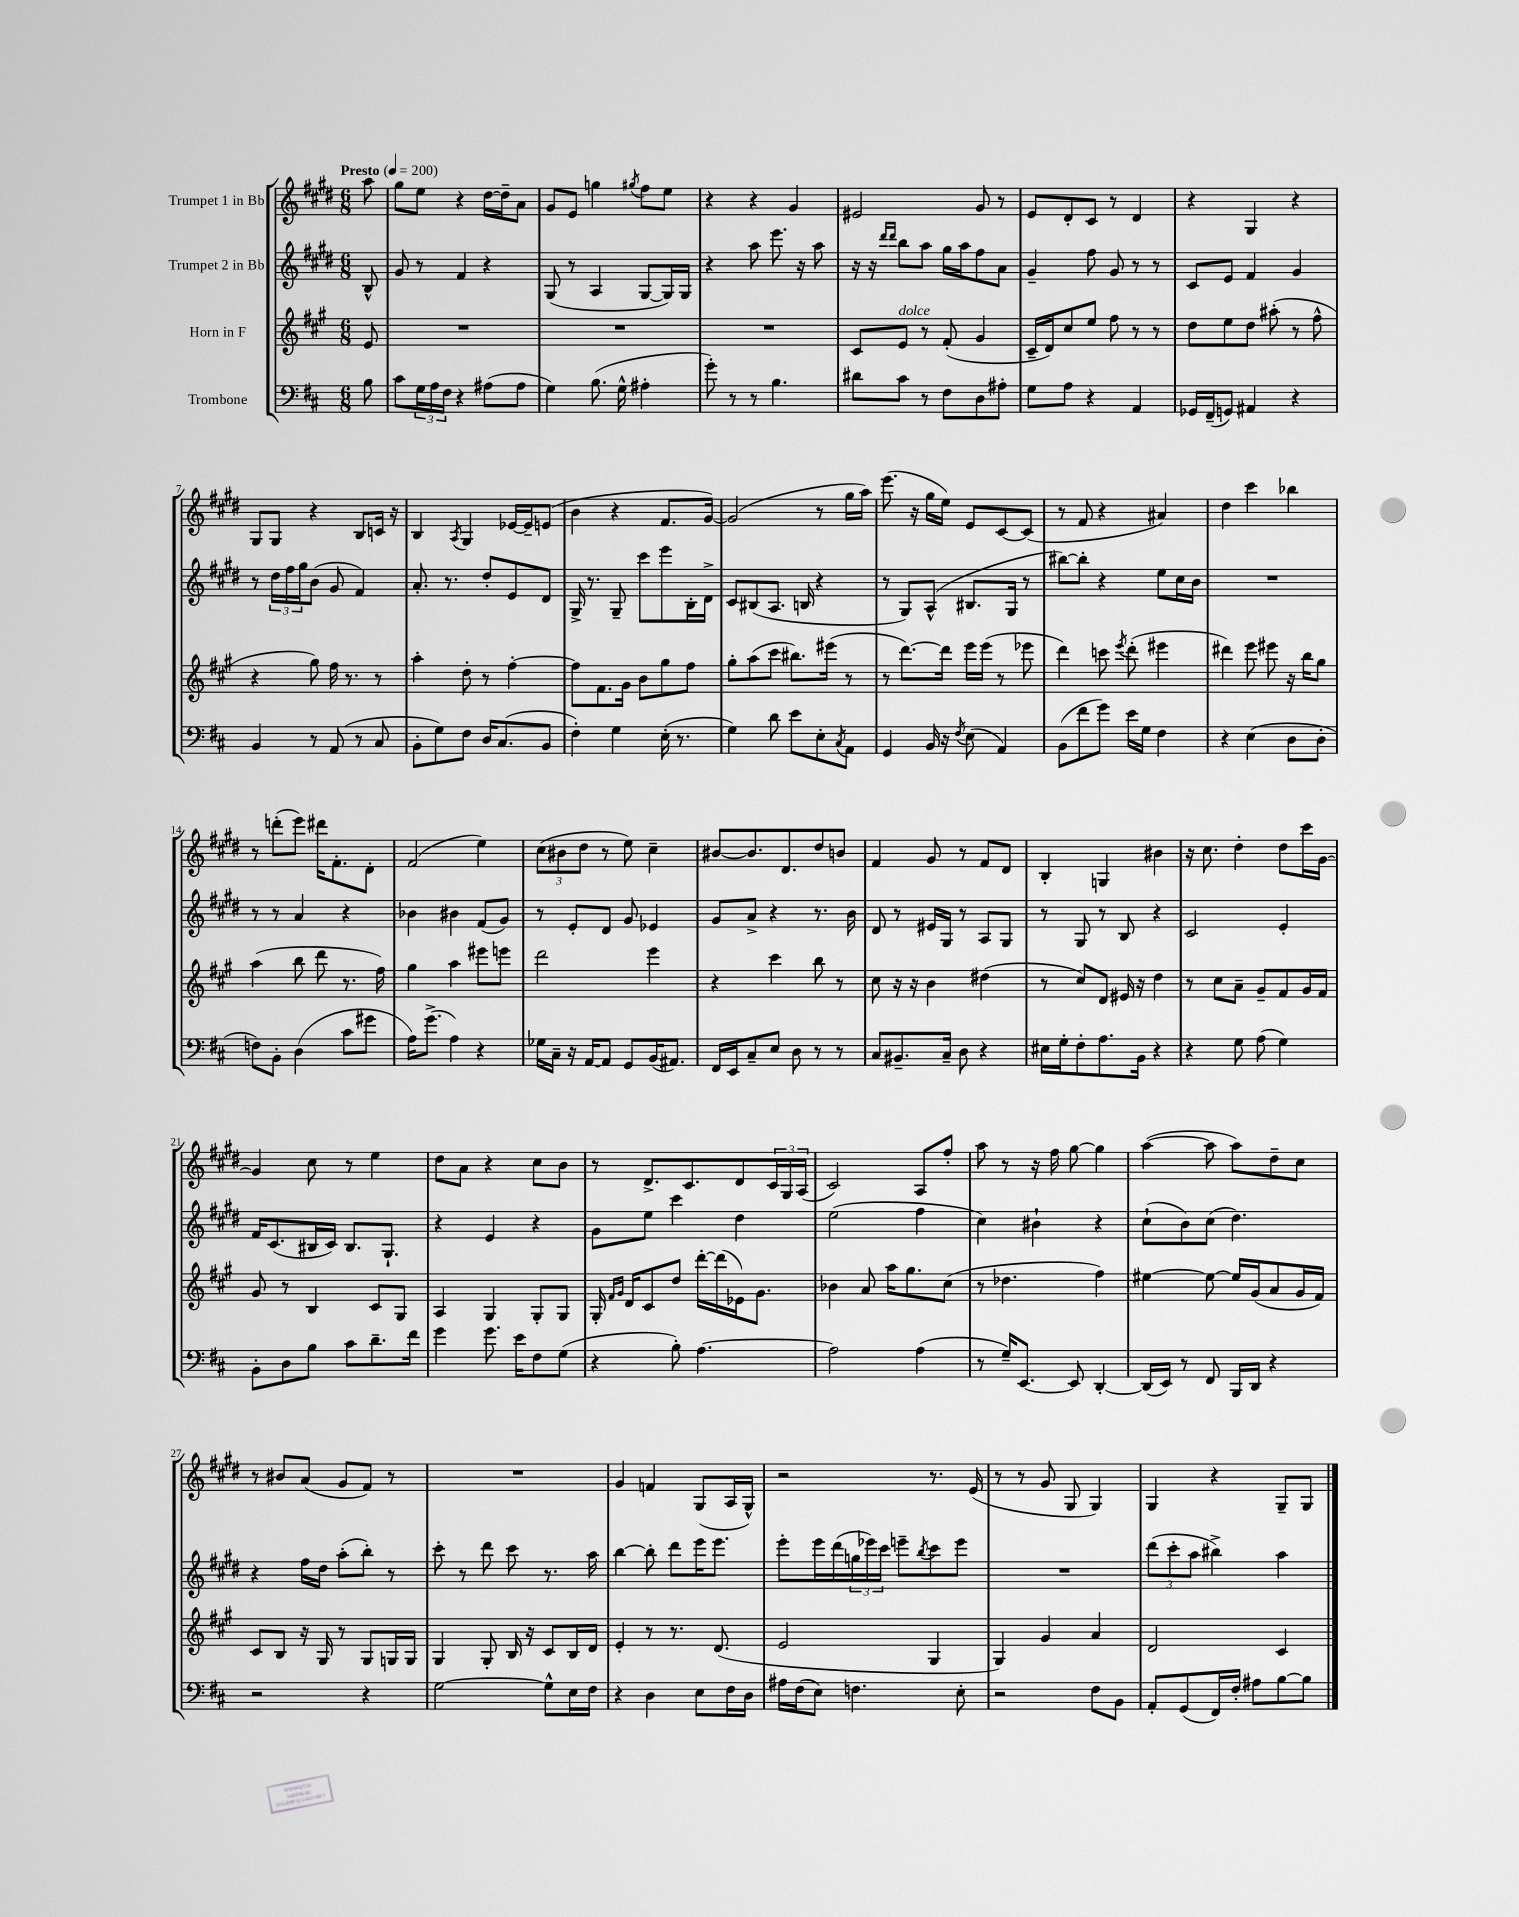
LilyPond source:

<<
\new StaffGroup <<
\new Staff = "s0" \with { instrumentName = "Trumpet 1 in Bb" } {
    \clef treble \key e \major \numericTimeSignature \time 6/8 \partial 8 \tempo "Presto" 4 = 200
    a''8 |
    gis''8 e''8 r4 dis''16~ dis''16-- a'8 |
    gis'8 e'8 g''4 \acciaccatura { gis''8 } fis''8 e''8 |
    r4 r4 gis'4 |
    eis'2 gis'8 r8 |
    e'8 dis'8-. cis'8 r8 dis'4 |
    r4 gis4 r4 |
    gis8 gis8 r4 b8 c'16 r16 |
    b4 \acciaccatura { a8 } gis4 ees'16~ ees'16-- e'8( |
    b'4 r4 fis'8. gis'16~) |
    gis'2( r8 gis''16 a''16) |
    e'''8.( r16 gis''16 e''16) e'8 cis'8~ cis'8( |
    r8 fis'8 r4 ais'4) |
    dis''4 cis'''4 bes''4 |
    r8 d'''8-.( e'''8) dis'''16 fis'8.-. dis'8-. |
    fis'2( e''4) |
    \tuplet 3/2 { cis''8( bis'8 dis''8 } r8 e''8) cis''4-- |
    bis'8~ bis'8. dis'8. dis''8 b'8 |
    fis'4 gis'8 r8 fis'8 dis'8 |
    b4-. g4 bis'4 |
    r16 cis''8. dis''4-. dis''8 cis'''16 gis'16~ |
    gis'4 cis''8 r8 e''4 |
    dis''8 a'8 r4 cis''8 b'8 |
    r8 dis'8.-> cis'8. dis'8 \tuplet 3/2 { cis'16 gis16 a16( } |
    cis'2) a8 fis''8-. |
    a''8 r8 r16 fis''16 gis''8~ gis''4 |
    a''4~( a''8 a''8) dis''8-- cis''8 |
    r8 bis'8 a'8( gis'8 fis'8) r8 |
    R2. |
    gis'4 f'4 gis8( a16 gis16-^) |
    r2 r8. e'16( |
    r8 r8 gis'8 gis8 gis4) |
    gis4 r4 gis8-- gis8 \bar "|." |
}
\new Staff = "s1" \with { instrumentName = "Trumpet 2 in Bb" } {
    \clef treble \key e \major \numericTimeSignature \time 6/8 \partial 8
    b8-^ |
    gis'8 r8 fis'4 r4 |
    gis8( r8 a4 gis8~ gis16) gis16 |
    r4 a''8 e'''8. r16 a''8 |
    r16 r16 \grace { dis'''16 dis'''16 } b''8 a''8 gis''16 a''16 fis''8 a'8 |
    gis'4-- fis''8 gis'8 r8 r8 |
    cis'8 e'8 fis'4 gis'4 |
    r8 \tuplet 3/2 { dis''16 fis''16 gis''16 } b'8( gis'8 fis'4) |
    a'8.-. r8. dis''8-. e'8 dis'8 |
    gis16-> r8. gis8-- cis'''8 e'''8 b16-. dis'16-> |
    cis'8 bis8( a8. b16 r4 |
    r8 gis8) a8-^( bis8. gis16 r8 |
    bis''8~) bis''8-. r4 e''8 cis''16 b'16 |
    R2. |
    r8 r8 a'4 r4 |
    bes'4 bis'4 fis'8( gis'8) |
    r8 e'8-. dis'8 gis'8 ees'4 |
    gis'8 a'8-> r4 r8. b'16 |
    dis'8 r8 eis'16 gis16 r8 a8 gis8 |
    r8 gis8 r8 b8 r4 |
    cis'2 e'4-. |
    fis'16 cis'8.( bis16 cis'16) bis8. gis8.-! |
    r4 e'4 r4 |
    gis'8 e''8 cis'''4 dis''4 |
    e''2( fis''4 |
    cis''4) bis'4-! r4 |
    cis''8-!( b'8) cis''8( dis''4.) |
    r4 fis''16 dis''16 a''8-.( b''8-.) r8 |
    cis'''8-. r8 dis'''8 cis'''8 r8. a''16 |
    b''4~ b''8-. dis'''8 e'''16 e'''8. |
    e'''8-. e'''16 dis'''16( \tuplet 3/2 { g''16 ees'''16) cis'''16 } e'''8-- \acciaccatura { b''8 } cis'''8 e'''8 |
    R2. |
    \tuplet 3/2 { dis'''8( cis'''8-. a''8 } bis''4->) a''4 \bar "|." |
}
\new Staff = "s2" \with { instrumentName = "Horn in F" } {
    \clef treble \key a \major \numericTimeSignature \time 6/8 \partial 8
    e'8 |
    R2. |
    R2. |
    R2. |
    cis'8 e'8^\markup { \italic "dolce" } r8 fis'8-.( gis'4 |
    cis'16-- d'16) cis''8 e''8 fis''8 r8 r8 |
    d''8 e''8 d''8 ais''8-.( r8 fis''8-^ |
    r4 gis''8) fis''16 r8. r8 |
    a''4-. d''8-. r8 fis''4~-. |
    fis''8 fis'8. gis'16 b'8 gis''8 fis''8 |
    gis''8-. a''8( cis'''8 bis''8.) eis'''16( r8 |
    r8 d'''8.~) d'''16 e'''16 e'''16( r8 ees'''8 |
    d'''4) c'''8 \acciaccatura { e'''8 } d'''8-.( eis'''4 |
    dis'''4) e'''8 eis'''8 r16 b''16 gis''8 |
    a''4( b''8 d'''8 r8. fis''16) |
    gis''4 a''4 eis'''8 e'''8 |
    d'''2 e'''4 |
    r4 cis'''4 b''8 r8 |
    cis''8 r16 r16 b'4 dis''4( |
    r8 cis''8) d'8 eis'16 r16 d''4 |
    r8 cis''8 a'8-- gis'8-- fis'8 gis'16 fis'16 |
    gis'8 r8 b4 cis'8 gis8 |
    a4 gis4 gis8-. gis8 |
    gis16-. \grace { fis'16 gis'16 } d'16 cis'8 d''8 d'''16~-. d'''16( ees'16) gis'8. |
    bes'4 a'8 a''16 gis''8. cis''8( |
    r8 des''4. fis''4) |
    eis''4~ eis''8~ eis''16 gis'16( a'8 gis'16 fis'16) |
    cis'8 b8 r16 gis16 r8 gis8 g16 g16 |
    gis4 gis8-. b16 r16 cis'8 b16 d'16 |
    e'4-. r8 r8. d'8.( |
    e'2 gis4 |
    gis4) gis'4 a'4 |
    d'2 cis'4 \bar "|." |
}
\new Staff = "s3" \with { instrumentName = "Trombone" } {
    \clef bass \key d \major \numericTimeSignature \time 6/8 \partial 8
    b8 |
    cis'8 \tuplet 3/2 { g16 a16 fis16 } r4 ais8( ais8 |
    g4) b8.( g16-^ ais4-. |
    g'8-.) r8 r8 b4. |
    dis'8 cis'8 r8 fis8 d8 ais8-. |
    g8 a8 r4 a,4 |
    ges,16 fis,16--( g,8) ais,4 r4 |
    b,4 r8 a,8( r8 cis8 |
    b,8-. g8) fis8 d16 cis8.( b,8 |
    fis4-.) g4 e16-.( r8. |
    g4) d'8 e'8 e8-. \acciaccatura { cis8 } a,8 |
    g,4 b,16 r16 \acciaccatura { fis8 } e8( a,4) |
    b,8( fis'8 g'8) e'16 g16 fis4 |
    r4 e4( d8 d8-. |
    f8) b,8-. d4( cis'8 gis'8 |
    a16) g'8.->( a4) r4 |
    ges16 cis16-- r16 a,16~ a,8 g,8 b,16( ais,8.) |
    fis,16 e,16 cis8-- e8 d8 r8 r8 |
    cis8 bis,8.-- cis16-- d8 r4 |
    eis16 g16-. fis8-. a8. b,16 r4 |
    r4 g8 a8( g4) |
    b,8-. d8 b8 cis'8 d'8.-- fis'16 |
    g'4 g'8. e'16 fis8 g8( |
    r4 b8-.) a4.~ |
    a2 a4( |
    r8 g16--) e,8.~ e,8 d,4~-. |
    d,16( e,16) r8 fis,8 b,,16 d,16 r4 |
    r2 r4 |
    g2~ g8-^ e16 fis16 |
    r4 d4 e8 fis16 d16 |
    ais16 fis16( e8) f4. e8-. |
    r2 fis8 b,8 |
    a,8-. g,8( fis,16) fis16-. ais8 b8~ b8 \bar "|." |
}
>>
>>
